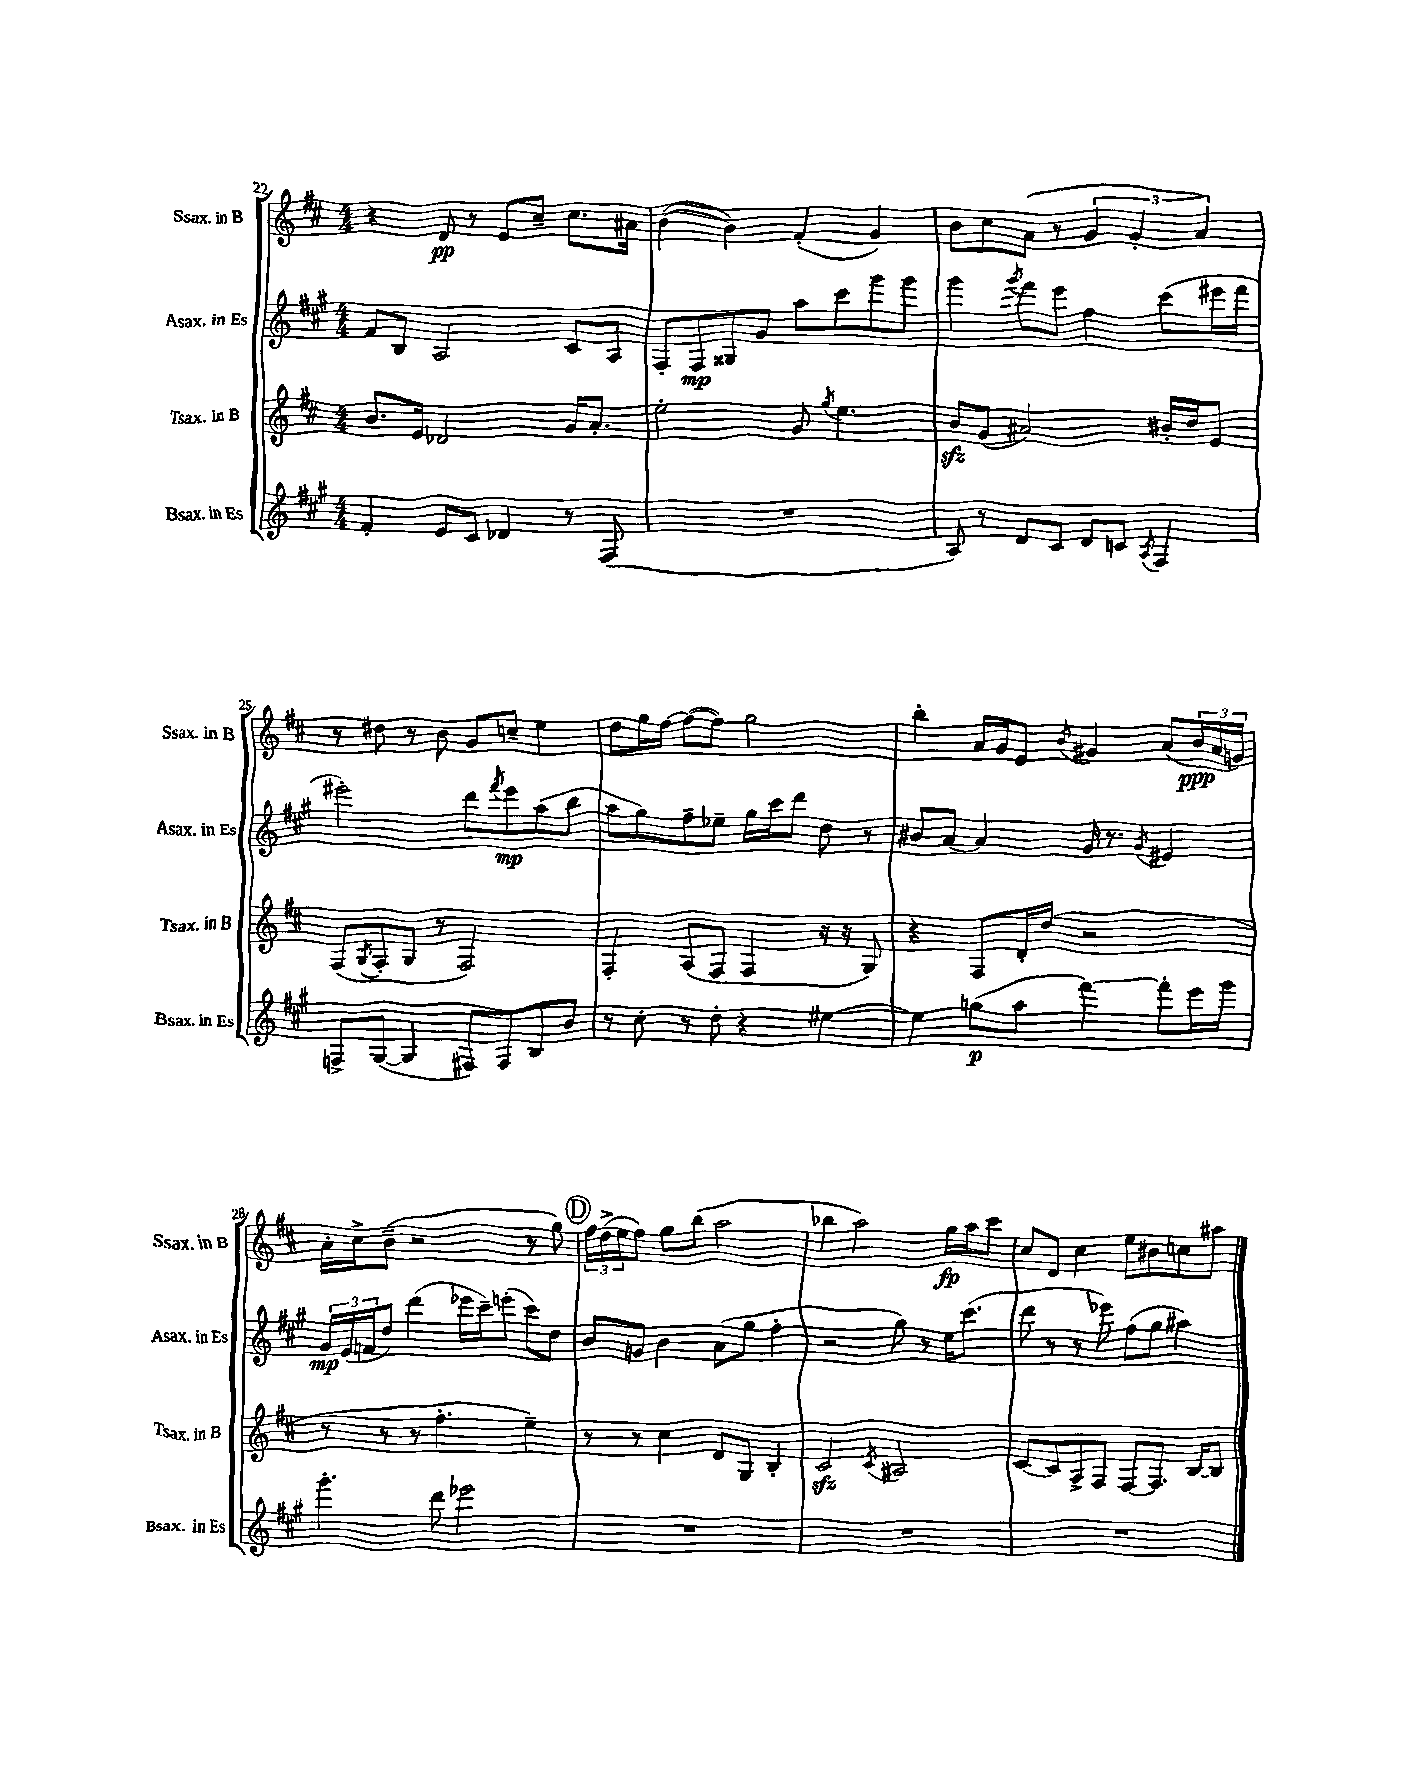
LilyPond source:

<<
\new StaffGroup <<
\new Staff = "s0" \with { instrumentName = "Ssax. in B" shortInstrumentName = "Ssax. in B" } {
    \clef treble \key d \major \numericTimeSignature \time 4/4
    r4 d'8\pp r8 e'8 cis''8-- cis''8. ais'16 |
    b'4~( b'4) fis'4-.( g'4) |
    b'8 cis''8 a'8( r8 \tuplet 3/2 { g'4 g'4-. a'4) } |
    r8 dis''8 r8 b'8 g'8 c''8-- e''4 |
    d''8 g''16 fis''16~ fis''8~( fis''8) g''2 |
    b''4-. a'16 g'16 e'8 \acciaccatura { b'8 } gis'4 a'8( \tuplet 3/2 { b'16\ppp a'16 g'16) } |
    a'16-. cis''16-> b'8--( r2 r8 g''8) |
    \mark \markup { \circle "D" } \tuplet 3/2 { fis''16 d''16->( e''16 } fis''8) g''8 b''8( a''2 |
    bes''4 a''2) g''16\fp a''16 cis'''8 |
    cis''8 d'8 cis''4 e''8 bis'8 c''8 ais''8 \bar "|." |
}
\new Staff = "s1" \with { instrumentName = "Asax. in Es" shortInstrumentName = "Asax. in Es" } {
    \clef treble \key a \major \numericTimeSignature \time 4/4
    fis'8 b8 a2 cis'8 a8 |
    fis8-. fis8\mp gisis8 gis'8 a''8 cis'''8 gis'''8 gis'''8 |
    gis'''4 \acciaccatura { gis'''8 } fis'''8 e'''8 fis''4 cis'''8( eis'''16 fis'''16 |
    eis'''2-.) d'''8 \acciaccatura { fis'''8 } eis'''8\mp a''8( b''8 |
    a''8 gis''8) fis''8-- ees''8-- gis''16 cis'''16 d'''8 d''8 r8 |
    bis'8 a'8~ a'4 gis'16 r8. \acciaccatura { gis'8 } eis'4 |
    \tuplet 3/2 { gis'16\mp e'16( f'16 } d''8) d'''4( ees'''16 cis'''16--) e'''8-.( cis'''8) d''8 |
    \mark \markup { \circle "D" } b'8 g'8 b'4 a'8( gis''8 fis''4-. |
    r2 gis''8) r8 e''16 cis'''8.( |
    d'''8 r8 r8 ees'''8) fis''8( gis''8 ais''4) \bar "|." |
}
\new Staff = "s2" \with { instrumentName = "Tsax. in B" shortInstrumentName = "Tsax. in B" } {
    \clef treble \key d \major \numericTimeSignature \time 4/4
    b'8. e'16 des'2 g'16 a'8.-. |
    e''2-. g'8 \acciaccatura { g''8 } e''4. |
    b'8\sfz g'8( ais'2) bis'16-. d''16 e'8 |
    fis8( \acciaccatura { g8 } fis8-. g8 r8 fis2) |
    fis4-. a8( fis8 fis4 r16 r16 g8) |
    r4 fis8 d'16-. d''16( r2 |
    r8 r8 r8 fis''4.-. e''4--) |
    \mark \markup { \circle "D" } r8 r8 cis''4 d'8 g8 b4-. |
    cis'2\sfz \acciaccatura { cis'8 } ais2 |
    cis'8~ cis'8 a8-> fis8 fis8~ fis8. b16~ b8 \bar "|." |
}
\new Staff = "s3" \with { instrumentName = "Bsax. in Es" shortInstrumentName = "Bsax. in Es" } {
    \clef treble \key a \major \numericTimeSignature \time 4/4
    fis'4-. e'8 cis'8 des'4 r8 fis8( |
    R1 |
    a8) r8 d'8 cis'8 d'8 c'8 \acciaccatura { a8 } fis4 |
    f8-> gis8~( gis4 fis8) fis8 b8 b'8 |
    r8 cis''8-. r8 d''8-. r4 eis''4~ |
    eis''4 g''8\p( a''8 fis'''4~) fis'''8-. e'''16 gis'''16 |
    gis'''4.-. d'''8 ees'''2 |
    \mark \markup { \circle "D" } R1 |
    R1 |
    R1 \bar "|." |
}
>>
>>
\layout { \context { \Score currentBarNumber = #22 } }
